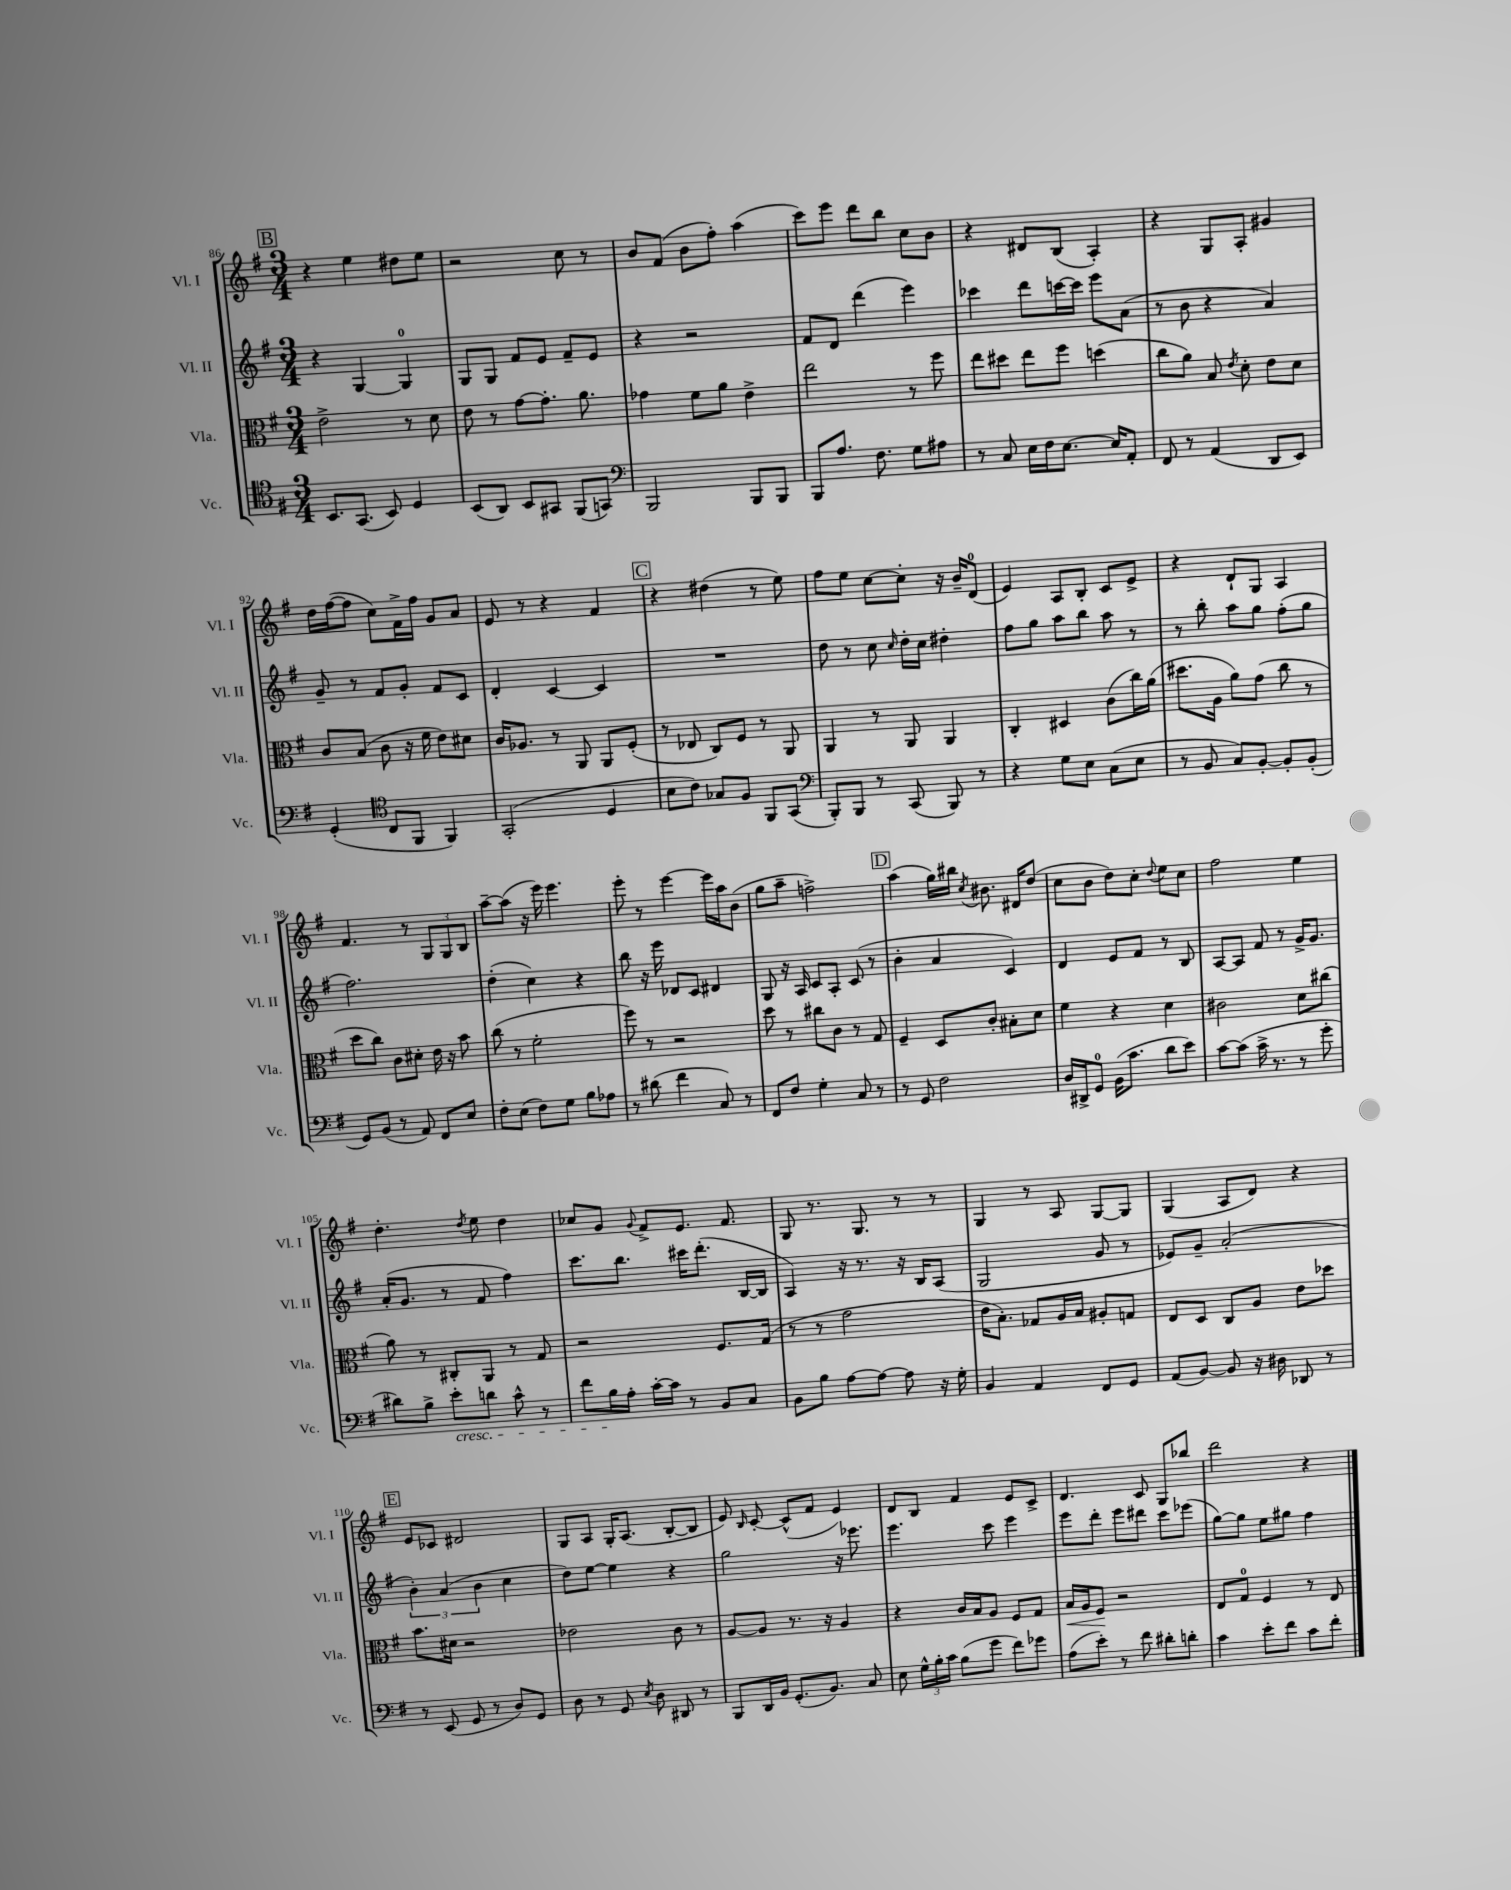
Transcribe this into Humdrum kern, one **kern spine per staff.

**kern	**kern	**kern	**kern
*staff4	*staff3	*staff2	*staff1
*clefC4	*clefC3	*clefG2	*clefG2
*k[f#]	*k[f#]	*k[f#]	*k[f#]
*M3/4	*M3/4	*M3/4	*M3/4
8.BB	2e^	4r	4r
(8.GG	.	.	.
.	.	[4G	4ee
8BB)	.	.	.
4D	8r	4G]	8dd#
.	8d	.	8ee
=	=	=	=
(8BB	8e	8G	2r
8AA)	8r	8G	.
8BB	[8g	8f#	.
8GG#	8.g']	8e	.
(8FF#	.	8f#~	8cc
.	8.a	.	.
8GG)	.	8e	8r
=	=	=	=
*clefF4	*	*	*
2BBB	4g-	4r	8b
.	.	.	(8f#
.	8f#	2r	8b
.	8a	.	8ff#')
8BBB	4e^	.	(4aa
8BBB	.	.	.
=	=	=	=
8BBB	2ee	8f#	8ccc)
8.A	.	8d	8eee
.	.	(4ddd	8ddd
8.F#	.	.	.
.	.	.	8bb
8G	8r	4eee)	8cc
8A#	8ff#	.	8b
=	=	=	=
8r	8ee	4ccc-	4r
8C	8dd#	.	.
16E	8ee	8ddd	8d#
16F#	.	.	.
[8.E	8ff#	[16ccc	(8B
.	.	16ccc]	.
.	(4dd	8eee	4A')
16E]	.	.	.
8AA'	.	(8a	.
=	=	=	=
8FF#	8cc	8r	4r
8r	8a)	8b	.
(4AA	8B	4r	8G
.	8qe	.	.
.	8d'	.	8A'
8DD	8e	4a)	4g#
8EE)	8d	.	.
=	=	=	=
(4GG'	8c	8g~	16dd
.	.	.	([16ff#
.	(8B	8r	8ff#]
*clefC4	*	*	*
8C	8c	8f#	8cc)
8FF#	16r	8g'	16f#^
.	16f#	.	16ff#
4FF#)	8e)	8f#	8g
.	8d#	8c	8a
=	=	=	=
(2GG'	16c	4d'	8e
.	8.A-	.	.
.	.	.	8r
.	8r	[4c	4r
.	8AA	.	.
4D	8AA	4c]	4f#
.	(8F#'	.	.
=	=	=	=
8B	8r	2.r	4r
8c)	8E-	.	.
8G-	8C)	.	(4dd#
8F#	8F#	.	.
8FF#	8r	.	8r
(8GG	8AA	.	8ee)
=	=	=	=
*clefF4	*	*	*
8BBB')	4AA	8dd	8ff#
8BBB	.	8r	8ee
8r	8r	8cc	[8cc
.	.	16qqcc	.
(8CC	8AA	16dd'	8cc']
.	.	16cc	.
8BBB)	4AA	4dd#'	16r
.	.	.	16b~
8r	.	.	(8d
=	=	=	=
4r	4C'	8ff#	4e)
.	.	8gg	.
8G	4D#	8aa	8A
8E	.	8bb	8B'
(8C	(8c	8aa	8c
8E	16cc)	8r	8e^
.	(16a	.	.
=	=	=	=
8r	8.dd#	8r	4r
8BB	.	8bb'	.
.	16A	.	.
8C)	8a)	8aa	8d`
[8BB'	(8g	8gg	8G
8BB']	8cc	(8ff#'	4A
(8BB'	8r	8gg	.
=	=	=	=
8GG)	8dd	2.ff#)	4.f#
(8BB	8cc)	.	.
8r	8c	.	.
8AA)	8d#'	.	8r
8FF#	16e	.	12G
.	16r	.	.
.	.	.	12G
8E	8b	.	.
.	.	.	12B
=	=	=	=
8F#'	(8cc	(4dd'	[8aa~
(8E	8r	.	(8aa]
8F#)	2f#'	4cc)	16r
.	.	.	16eee)
8G	.	.	4.eee
8B	.	4r	.
8A-	.	.	.
=	=	=	=
8r	8ff#)	8bb	8eee'
(8d#	8r	16r	8r
.	.	16eee	.
4f#	2r	8d-	[4eee
.	.	8c	.
8C)	.	4d#	16eee]
.	.	.	16aa
8r	.	.	(8b
=	=	=	=
8FF#	8dd	8G	8gg
8F#	8r	16r	8aa~
.	.	16A	.
4G'	8cc#	8c	2ff^)
.	8c	8A'	.
8C	8r	(8c	.
8r	8G	8r	.
=	=	=	=
8r	4F#~	4b'	(4aa
8GG	.	.	.
2F#	8D	4a	16gg)
.	.	.	16bb#
.	.	.	8qcc
.	8c'	.	8.b#
.	8B#'	4c)	.
.	.	.	16d#
.	8d	.	(8dd
=	=	=	=
16D	4f#	4d	8cc
16DD#^	.	.	.
8GG	.	.	8b
(16BB	4r	8e	8dd)
8.c	.	.	.
.	.	8f#	8cc'
.	.	.	8qqdd
8d	4d	8r	8ee
8e)	.	8B	8cc
=	=	=	=
[8c	2c#	[8A	2ff#
(8c]	.	8A]	.
16c^	.	8f#	.
8.r	.	.	.
.	.	8r	.
8r	8d	16g^	4ee
.	.	8.g	.
8g'	(8cc#	.	.
=	=	=	=
8d#)	8a)	(16a'	4.dd'
.	.	8.g	.
8B^	8r	.	.
8e'	8C#'	8r	.
.	.	.	8qdd
8d	8AA	8f#	8ee
8c^^	8r	4ff#)	4dd
8r	8G	.	.
=	=	=	=
8f#	2r	8.ccc	8cc-
16B	.	.	8g
16A'	.	8.bb	.
.	.	.	8qqg
[16c'	.	.	8f#^
16c]	.	.	.
8r	.	16ccc#	8.e
.	.	(8.ddd'	.
8BB	8.F#	.	.
.	.	.	8.f#
8C	.	[16B	.
.	(16G	16B]	.
=	=	=	=
8BB	8r	4A)	8G
8B	8r	.	8.r
[8A	2g	16r	.
.	.	8.r	8.G
8A_	.	.	.
8A]	.	16r	8r
.	.	16B	.
16r	.	(8A	8r
16G'	.	.	.
=	=	=	=
4BB	16e	2G	4G
.	8.B')	.	.
4AA	8G-	.	8r
.	16A	.	8A
.	16B	.	.
8FF#	8A#'	8g	[8G
8GG	8G	8r	8G]
=	=	=	=
(8AA	8E	8e-)	(4G
[8BB)	8D	8g~	.
8BB]	8C	(2a'	8A
16r	8A	.	8d)
16D#	.	.	.
8DD-	8e	.	4r
8r	8dd-	.	.
=	=	=	=
8r	8.b	6b')	8e
(8EE	.	.	8c-
.	.	(6a	.
.	16d#	.	.
8GG	2r	.	2d#
.	.	6b	.
8r	.	.	.
8D)	.	4cc	.
8GG	.	.	.
=	=	=	=
8D	2e-	8dd)	8G
8r	.	[8ee	8A
8GG	.	4ee]	16G'
.	.	.	(8.A
8qE	.	.	.
8D	.	.	.
8DD#	8c	4r	[8B'
8r	8r	.	8B]
=	=	=	=
8BBB	[8A	2gg	8e)
.	.	.	16qqB
16DD	8A]	.	[8c'
16BB	.	.	.
(8.GG'	8.r	.	(8c^^]
.	.	.	8f#
8.BB)	16r	.	.
.	4A	16r	4e)
.	.	8.eee-	.
8C	.	.	.
=	=	=	=
8E	4r	4.eee	8d
24G^^	.	.	8B
24B'	.	.	.
24c	.	.	.
(8B	16c	.	4f#
.	16B	.	.
8g	8A	8ccc	.
8f#)	8F#	4eee	8e
8g-	8G	.	8c^
=	=	=	=
(8A	16B	8eee	4.d
.	16A	.	.
8e')	8F#	8ddd'	.
8r	2r	8eee	.
8f#	.	8ddd#	8c
8d#'	.	8ccc	8G
8d'	.	(8eee-	8bb-
=	=	=	=
4c	8E	[8gg)	2ddd
.	8G	8gg]	.
8e'	4F#	8ee	.
8f#	.	8gg#	.
8c	8r	4ff#	4r
8f#'	8E	.	.
==	==	==	==
*-	*-	*-	*-
